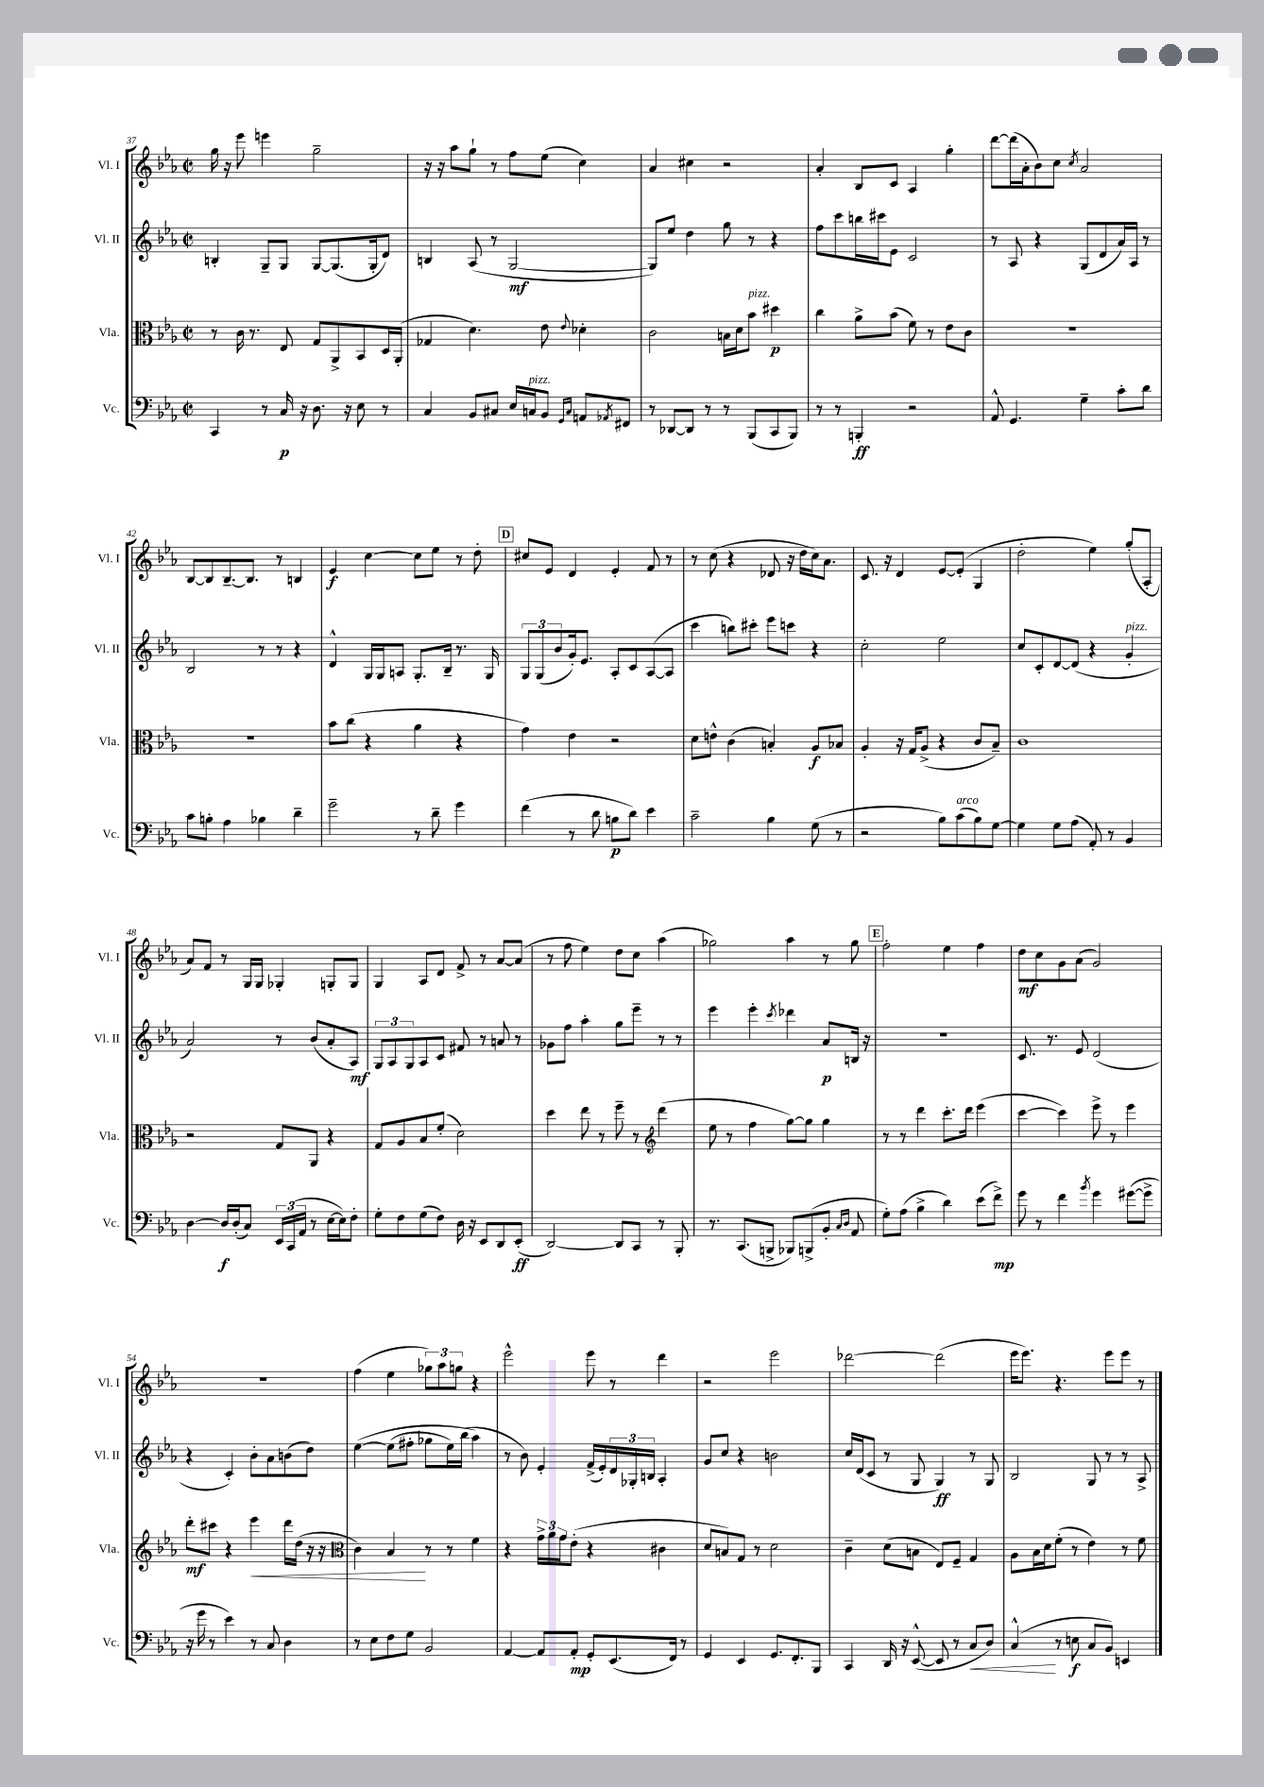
<<
\new StaffGroup <<
\new Staff = "s0" \with { instrumentName = "Vl. I" shortInstrumentName = "Vl. I" } {
    \clef treble \key ees \major \defaultTimeSignature \time 2/2
    g''16 r16 ees'''8 e'''4 g''2-- |
    r16 r16 aes''8 g''8-! r8 f''8 ees''8( c''4) |
    aes'4 cis''4 r2 |
    aes'4-. bes8 c'8 aes4 g''4-. |
    d'''8~ d'''16( aes'16-. bes'8) c''8 \acciaccatura { c''8 } aes'2 |
    bes8~ bes8 bes8.~-- bes8. r8 b4 |
    ees'4\f c''4~ c''8 ees''8 r8 d''8-. |
    \mark \markup { \box "D" } cis''8 ees'8 d'4 ees'4-. f'8 r8 |
    r8 c''8( r4 des'8 r16 d''16 c''16) aes'8. |
    c'8. r16 d'4 ees'8~ ees'8-.( g4 |
    d''2-. ees''4) g''8-.( aes8-. |
    aes'8) f'8 r8 g16 g16 ges4-. g8-. g8 |
    g4 aes8 d'8 f'8-> r8 aes'8~ aes'8( |
    r8 f''8 ees''4) d''8 c''8 aes''4( |
    ges''2) aes''4 r8 ges''8 |
    \mark \markup { \box "E" } f''2-. ees''4 f''4 |
    d''8\mf c''8 g'8 aes'8( g'2) |
    r1 |
    f''4( ees''4 \tuplet 3/2 { ges''8) aes''8 g''8 } r4 |
    ees'''2-^ ees'''8 r8 d'''4 |
    r2 ees'''2 |
    des'''2~ des'''2( |
    ees'''16 ees'''8.) r4. ees'''8 ees'''8 r8 \bar "|." |
}
\new Staff = "s1" \with { instrumentName = "Vl. II" shortInstrumentName = "Vl. II" } {
    \clef treble \key ees \major \defaultTimeSignature \time 2/2
    b4-. g8-- g8 g8~ g8.( g16-. d'8) |
    b4 aes8( r8 g2~\mf |
    g8) ees''8 d''4 g''8 r8 r4 |
    f''8 c'''8 b''16 cis'''16 ees'8 c'2 |
    r8 aes8 r4 g8( d'8 aes'16) aes16 r8 |
    bes2 r8 r8 r4 |
    d'4-^ g16 g16 a8 g8.-. bes16-- r8. g16 |
    \mark \markup { \box "D" } \tuplet 3/2 { g8 g8( bes'8 } g'16-.) ees'8. aes8-. c'8 aes8~( aes8 |
    c'''4 b''8) cis'''8-. ees'''8 c'''8 r4 |
    c''2-. ees''2 |
    c''8 c'8-. d'8~ d'8( r4 g'4-.^\markup { \italic "pizz." } |
    aes'2) r8 bes'8( aes'8-. aes8\mf) |
    \tuplet 3/2 { g8 aes8 g8 } aes8 c'8 fis'8 r8 a'8 r8 |
    ges'8 f''8 aes''4-. g''8 ees'''8-- r8 r8 |
    ees'''4 ees'''4-. \acciaccatura { c'''8 } des'''4 aes'8\p b16 r16 |
    \mark \markup { \box "E" } r1 |
    c'8. r8. ees'8 d'2( |
    r4 c'4-.) bes'8-. aes'8 b'8( d''8) |
    ees''4~\( ees''8( fis''8-. ges''8 ees''16) bes''16( aes''4\) |
    r8 bes'8) ees'4-. f'16->( ees'16-.) \tuplet 3/2 { d'16 ges16-. b16 } aes4-. |
    g'8 c''8 r4 b'2 |
    c''16 d'16( c'8 r8 g8 g4\ff) r8 g8 |
    bes2 g8 r8 r8 aes8-> \bar "|." |
}
\new Staff = "s2" \with { instrumentName = "Vla." shortInstrumentName = "Vla." } {
    \clef alto \key ees \major \defaultTimeSignature \time 2/2
    r8 c'16 r8. ees8 g8 aes,8-> bes,8 d16 aes,16-.( |
    ges4 d'4.) ees'8 \appoggiatura { ees'8 } des'4-. |
    c'2 b16 d'16 bes'8^\markup { \italic "pizz." } dis''4\p |
    c''4 aes'8-> bes'8( f'8) r8 ees'8 c'8 |
    R1 |
    R1 |
    bes'8 c''8( r4 aes'4 r4 |
    \mark \markup { \box "D" } g'4) ees'4 r2 |
    d'8 e'8-^ c'4( b4-.) aes8\f bes8 |
    aes4-. r16 g16 aes8->( r4 c'8 bes8--) |
    c'1 |
    r2 g8 aes,8 r4 |
    g8 aes8 bes8 f'8-.( d'2) |
    d''4 ees''8 r8 f''8-- r8 \clef treble d'''4( |
    ees''8 r8 f''4 g''8~) g''8 g''4 |
    \mark \markup { \box "E" } r8 r8 d'''4 c'''8.-. d'''16 ees'''4( |
    c'''4~ c'''4) ees'''8-> r8 ees'''4 |
    d'''8-.\mf cis'''8 r4 ees'''4\< d'''16 d''16( r16 r16 |
    \clef alto c'4) bes4\! r8 r8 f'4 |
    r4 \tuplet 3/2 { g'16-> aes'16 g'16 } ees'8-.( r4 cis'4 |
    d'8 b8) g8 r8 d'2 |
    c'4-- d'8( b8 ees8) f8-- g4 |
    aes8 bes16 d'16 f'8-.( r8 ees'4) r8 f'8 \bar "|." |
}
\new Staff = "s3" \with { instrumentName = "Vc." shortInstrumentName = "Vc." } {
    \clef bass \key ees \major \defaultTimeSignature \time 2/2
    c,4 r8 c16\p r16 d8. r16 ees8 r8 |
    c4 bes,8 cis8 ees16 c16^\markup { \italic "pizz." } bes,8 \grace { g,16 c16 } a,8 \acciaccatura { aes,8 } fis,8 |
    r8 des,8~ des,8 r8 r8 bes,,8( c,8 bes,,8) |
    r8 r8 b,,4-.\ff r2 |
    aes,8-^ g,4. g4-- c'8-. d'8 |
    c'8 b8-. aes4 bes4 d'4-- |
    g'2-- r8 d'8-- g'4 |
    \mark \markup { \box "D" } f'4( r8 d'8 b8\p d'8) ees'4 |
    c'2-- bes4 g8( r8 |
    r2 bes8) c'8^\markup { \italic "arco" }( bes8) g8~ |
    g4 g8 aes8( aes,8-.) r8 bes,4 |
    d4~ d16\f d16-.( c8) \tuplet 3/2 { ees,16 c,16( aes,16 } r8 ees16~ ees16) f8-. |
    g8-. f8 g8( f8) d16 r16 ees,8 d,8 ees,8-.\ff( |
    d,2~) d,8 c,8 r8 bes,,8-. |
    r8. c,8.( b,,8-> bes,,8) b,,8->( bes,8-. \grace { c16 d16 } aes,8 |
    \mark \markup { \box "E" } g8-.) aes8( bes4-> d'4) ees'8( f'8->\mp) |
    g'8 r8 f'4 \acciaccatura { bes'8 } g'4 gis'8~( gis'8-> |
    r16 g'16 r8 ees'4) r8 c8 d4 |
    r8 ees8 f8 g8 bes,2 |
    aes,4~ aes,8 aes,8-.\mp g,8-. ees,8.( f,16) r8 |
    g,4 ees,4 g,8. f,8.-. bes,,8 |
    c,4 d,16 r16 ees,8~-^( ees,8 r8 c8\< d8) |
    c4-^\!( r8 e8\f c8 bes,8) e,4 \bar "|." |
}
>>
>>
